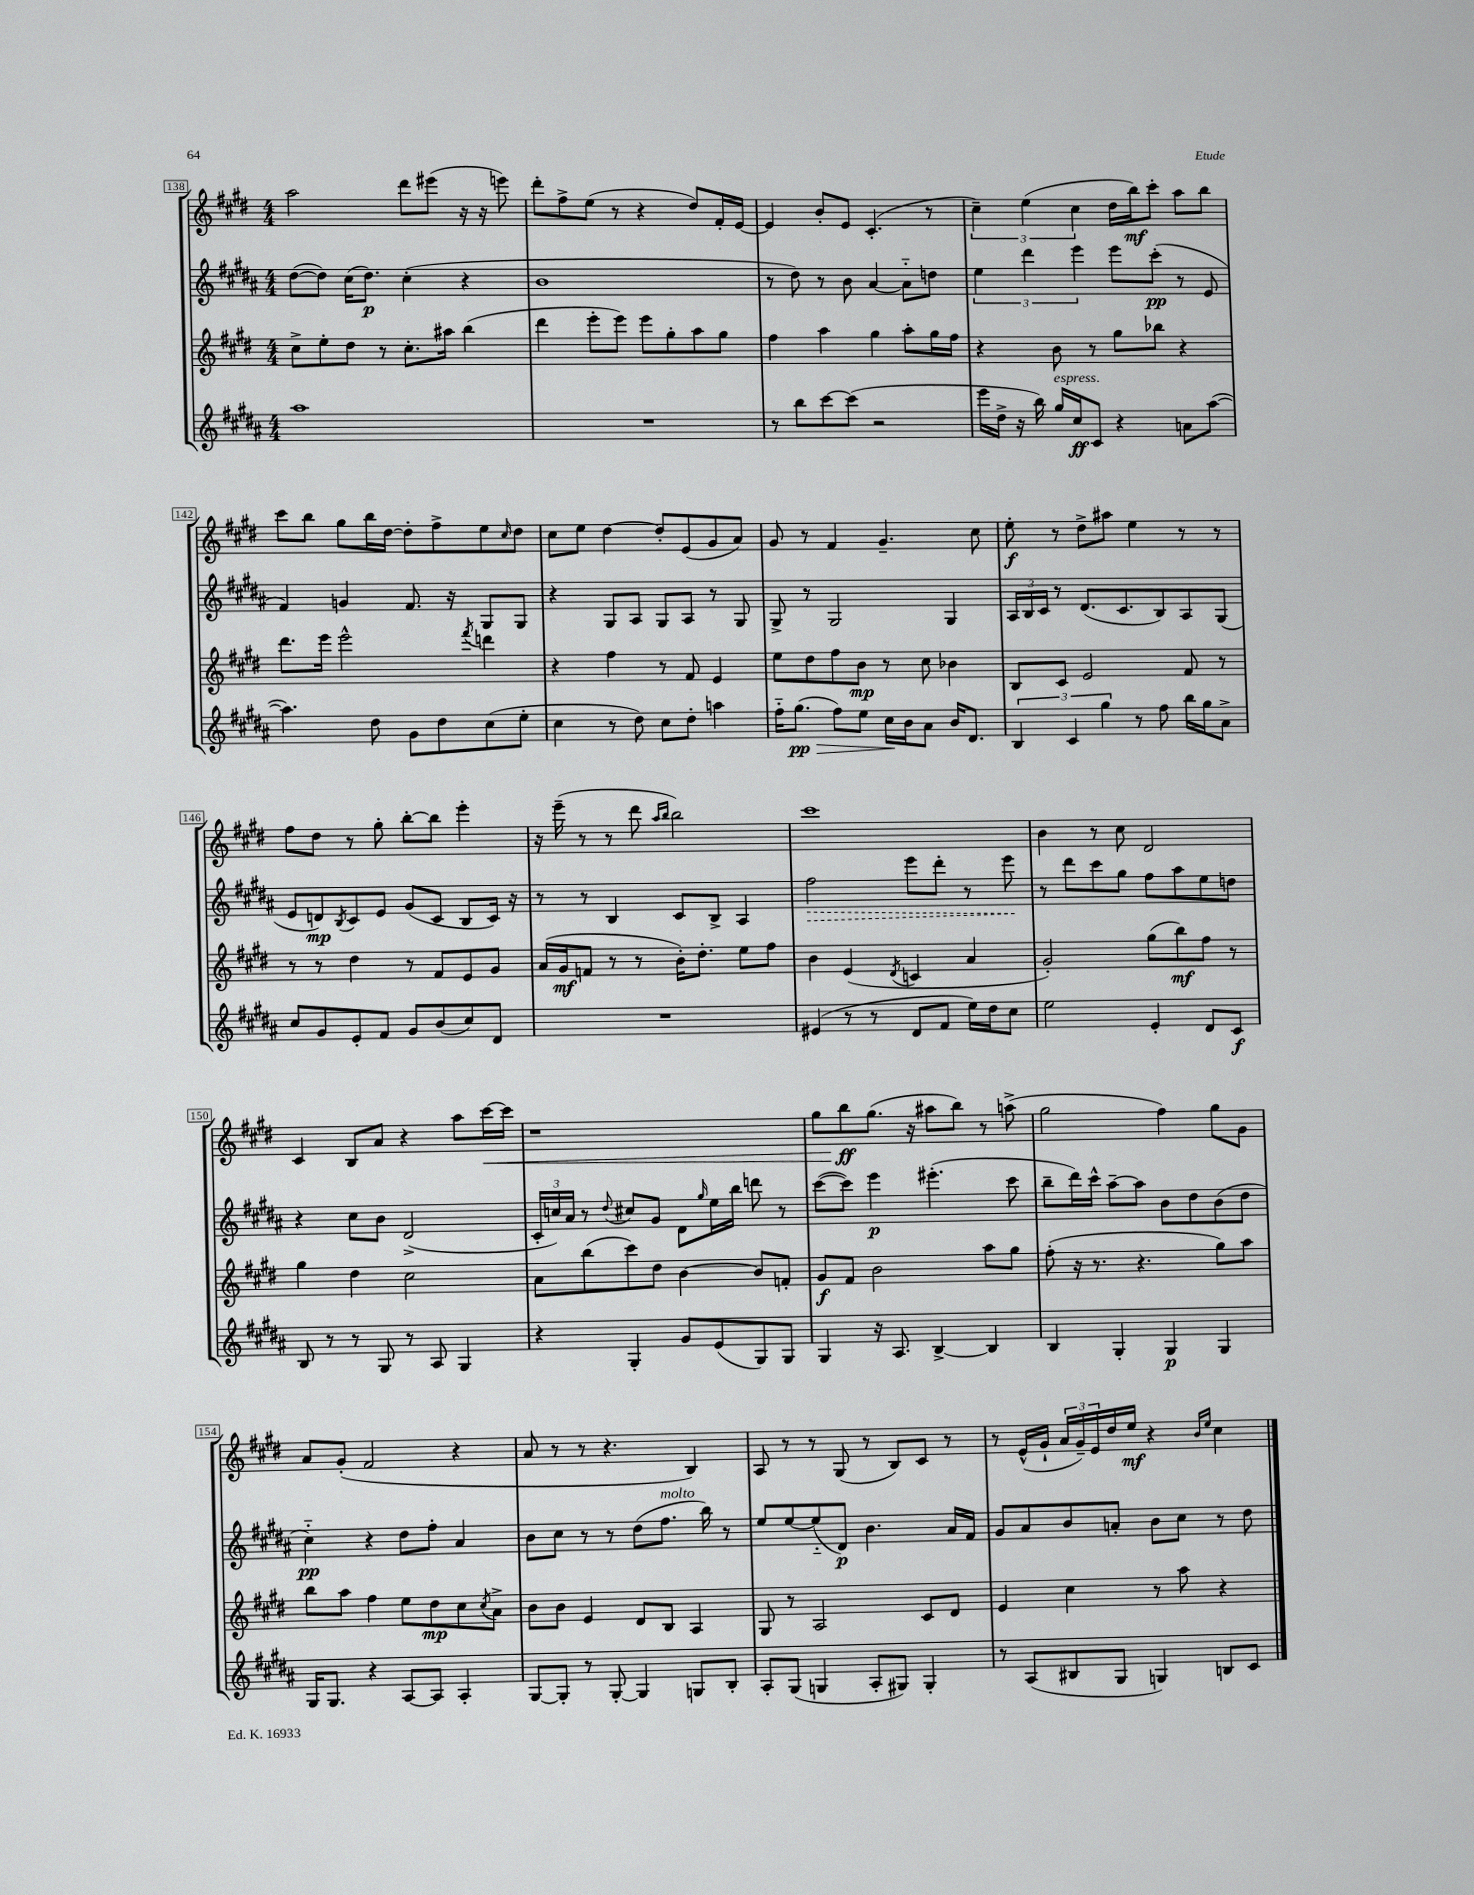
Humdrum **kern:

**kern	**kern	**kern	**kern
*staff4	*staff3	*staff2	*staff1
*clefG2	*clefG2	*clefG2	*clefG2
*k[f#c#g#d#a#]	*k[f#c#g#d#]	*k[f#c#g#d#a#]	*k[f#c#g#d#]
*M4/4	*M4/4	*M4/4	*M4/4
1aa#	8cc#^	([8dd#	2aa
.	8ee'	8dd#])	.
.	8dd#	(16cc#	.
.	.	8.dd#)	.
.	8r	.	.
.	8.cc#'	(4cc#'	8ddd#
.	.	.	(8eee#
.	16aa#	.	.
.	(4bb	4r	16r
.	.	.	16r
.	.	.	8eee)
=	=	=	=
1r	4ddd#	1b	8ddd#'
.	.	.	8ff#^
.	8eee'	.	(8ee
.	8eee)	.	8r
.	8eee	.	4r
.	8gg#'	.	.
.	8aa	.	8dd#)
.	8gg#	.	16f#'
.	.	.	[16e
=	=	=	=
8r	4ff#	8r	4e]
8bb	.	8dd#)	.
[8ccc#	4aa	8r	8b'
(8ccc#]	.	8b	8e
2r	4gg#	[4a#	(4.c#'
.	8aa'	8a#'~]	.
.	16gg#	8dd	8r
.	16ff#	.	.
=	=	=	=
16eee	4r	6ee	6cc#~)
16dd#^	.	.	.
16r	.	.	.
.	.	6ddd#	(6ee
16bb)	.	.	.
16gg#	8b	.	.
16cc#	.	.	.
.	.	6eee	6cc#
8c#	8r	.	.
4r	8gg#	8eee	16dd#
.	.	.	16bb)
.	8bb-	(8ccc#'	8ccc#'
8a	4r	8r	8aa
([8aa#	.	8e	8bb
=	=	=	=
4.aa#])	8.ddd#	4f#)	8ccc#
.	.	.	8bb
.	16eee	.	.
.	2eee^^	4g	8gg#
8dd#	.	.	16bb
.	.	.	[16dd#
8g#	.	8.f#	8dd#']
8dd#	.	.	8ff#^
.	.	16r	.
.	8qfff#	.	.
(8cc#	4ddd	8G#	8ee
.	.	.	16qqcc#
8ee'	.	8G#	8dd#
=	=	=	=
4cc#	4r	4r	8cc#
.	.	.	8ee
8r	4ff#	8G#	[4dd#
8dd#)	.	8A#	.
8cc#	8r	8G#	8dd#']
8dd#'	8f#	8A#	(8e
4aa	4e	8r	8g#
.	.	8G#	8a)
=	=	=	=
16ff#'~	8ee	8G#^	8g#
(8.gg#	.	.	.
.	8dd#	8r	8r
8ff#)	8ff#	2G#	4f#
8ee	8b	.	.
16cc#	8r	.	4.g#~
16b	.	.	.
8a#	8cc#	.	.
16b	4b-	4G#	.
8.d#	.	.	.
.	.	.	8cc#
=	=	=	=
6B	8B	24A#	8ee'
.	.	24B	.
.	.	24c#	.
.	8c#	8r	8r
6c#	.	.	.
.	2e	(8.d#	8dd#^
6gg#	.	.	.
.	.	.	8aa#
.	.	8.c#	.
8r	.	.	4ee
8ff#	.	8B)	.
16bb	8f#	8A#	8r
16gg#	.	.	.
8a#^	8r	(8G#	8r
=	=	=	=
8cc#	8r	8e	8ff#
8g#	8r	8d)	8dd#
.	.	8qB	.
8e'	4dd#	8c#	8r
8f#	.	8e	8gg#'
8g#	8r	(8g#	[8bb'
(8b	8f#	8c#	8bb]
8cc#)	8e	8B	4eee'
8d#	8g#	16c#)	.
.	.	16r	.
=	=	=	=
1r	(16a	8r	16r
.	16g#	.	(16eee~
.	8f	8r	8r
.	8r	4B	8r
.	8r	.	8ddd#
.	.	.	16qqaa
.	.	.	16qqbb
.	16b')	8c#	2bb)
.	8.dd#'	.	.
.	.	8B^	.
.	8ee	4A#	.
.	8ff#	.	.
=	=	=	=
(4e#	4b	2ff#	1ccc#
8r	(4e	.	.
8r	.	.	.
.	8qd#	.	.
8d#	4c	8eee	.
8f#	.	8ddd#'	.
16ee)	4a	8r	.
16dd#	.	.	.
8cc#	.	8eee	.
=	=	=	=
2ee	2g#')	8r	4b
.	.	8ddd#	.
.	.	8ccc#	8r
.	.	8gg#	8cc#
4e'	(8gg#	8ff#	2d#
.	8bb)	8aa#	.
8d#	8ff#	8ee	.
8c#	8r	8dd	.
=	=	=	=
8B	4gg#	4r	4c#
8r	.	.	.
8r	4dd#	8cc#	8B
8G#	.	8b	8a
8r	2cc#	(2d#^	4r
8A#	.	.	.
4G#	.	.	8aa
.	.	.	[16ccc#
.	.	.	16ccc#]
=	=	=	=
4r	8a	24c#'	1r
.	.	24cc)	.
.	.	24a#	.
.	(8bb	8r	.
.	.	8qqdd#	.
4G#'	8ccc#)	8cc#	.
.	8dd#	8g#	.
8g#	[4b	8d#	.
.	.	16qqgg#	.
(8e	.	16ee	.
.	.	16bb	.
8G#)	8b]	8ddd	.
8G#	8f'	8r	.
=	=	=	=
4G#	8g#	([8ccc#	8gg#
.	8f#	8ccc#])	8bb
16r	2b	4eee	(8.gg#
8.A#	.	.	.
.	.	.	16r
[4B^	.	(4.eee#'	8aa#
.	.	.	8bb)
4B]	8aa	.	8r
.	8gg#	8ccc#	(8aa^
=	=	=	=
4B	(8ff#'	8bb~	2gg#
.	16r	16ddd#)	.
.	8.r	16ccc#^^	.
4G#'	.	[8aa#~	.
.	4.r	8aa#]	.
4G#	.	8b	4ff#)
.	.	8dd#	.
4G#	8gg#)	(8b	8gg#
.	8aa	8dd#	8g#
=	=	=	=
16G#	8bb	4cc#'~)	8a
8.G#	.	.	.
.	8aa	.	(8g#'
4r	4ff#	4r	2f#
[8A#	8ee	8dd#	.
8A#]	8dd#	8ff#'	.
4A#'	8cc#	4a#	4r
.	8qcc#	.	.
.	8a^	.	.
=	=	=	=
[8G#	8b	8b	8a
8G#']	8b	8cc#	8r
8r	4e	8r	8r
[8G#'	.	8r	4.r
4G#]	8d#	(8dd#	.
.	8B	8.ff#	.
8G	4A	.	4B)
.	.	16bb)	.
8B'	.	8r	.
=	=	=	=
8A#'	8G#	8ee	8A
(8G#	8r	[8ee	8r
4G	2A	(8ee'~]	8r
.	.	8d#)	(8G#
8A#'	.	4.b	8r
8G#)	.	.	8B)
4G#'	8c#	.	8c#
.	8d#	16a#	8r
.	.	16f#	.
=	=	=	=
8r	4e	8g#	8r
(8A#	.	8a#	(16e^^
.	.	.	16g#`
8B#	4cc#	8b	24a
.	.	.	24g#~)
.	.	.	24e
8G#	.	8a'	16dd#
.	.	.	16ee
4G)	8r	8b	4r
.	8aa	8cc#	.
.	.	.	16qqb
.	.	.	16qqee
8B	4r	8r	4cc#
8c#	.	8dd#	.
==	==	==	==
*-	*-	*-	*-
